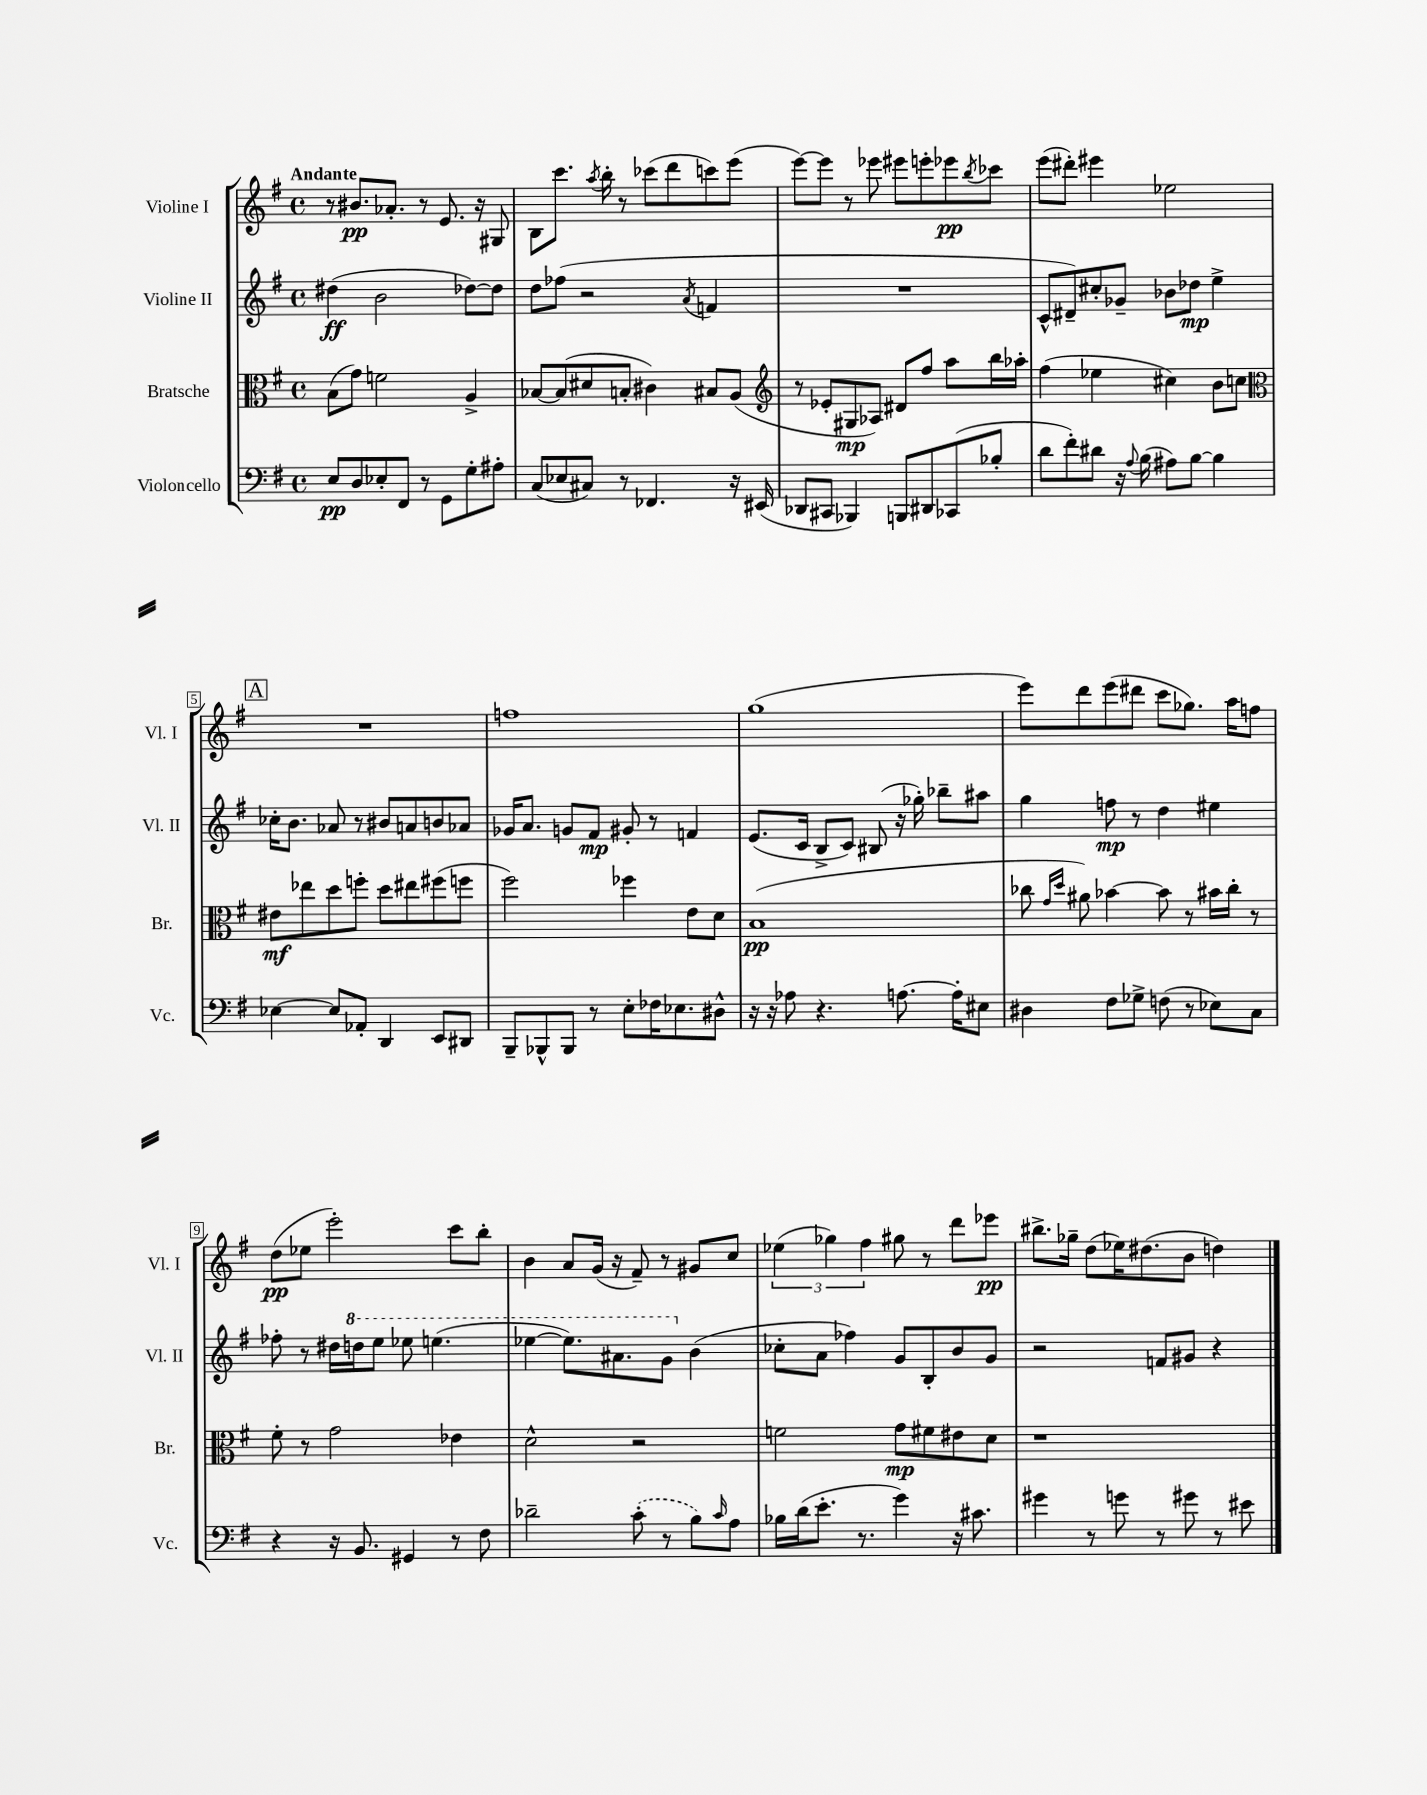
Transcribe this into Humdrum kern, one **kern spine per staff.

**kern	**kern	**kern	**kern
*staff4	*staff3	*staff2	*staff1
*clefF4	*clefC3	*clefG2	*clefG2
*k[f#]	*k[f#]	*k[f#]	*k[f#]
*M4/4	*M4/4	*M4/4	*M4/4
*met(c)	*met(c)	*met(c)	*met(c)
8E	(8B	(4dd#	8r
8D	8g)	.	8.b#
8E-'	2f	2b	.
.	.	.	8.a-'
8FF#	.	.	.
8r	.	.	8r
8GG	.	.	8.e
8G'	4A^	[8dd-)	.
.	.	.	16r
8A#'	.	8dd-]	8G#
=	=	=	=
(8C	[8B-	8dd	8B
8E-	(8B-]	(8ff-	8.ccc
8C#)	8d#	2r	.
.	.	.	8qaa
.	.	.	16bb'
8r	8B'	.	8r
4.FF-	4c#)	.	(8ccc-
.	.	.	8ddd
.	.	8qa	.
.	8B#	4f	8ccc)
16r	(8A	.	(8eee
(16EE#	.	.	.
=	=	=	=
*	*clefG2	*	*
8DD-	8r	1r	[8eee)
8CC#	8e-'	.	8eee]
4BBB-)	8G#	.	8r
.	8A-)	.	8eee-
8BBB	8d#	.	8eee#
8DD#	8ff#	.	8eee'
(8CC-	8aa	.	8eee-
.	.	.	8qbb
8B-'	16bb	.	8ccc-
.	16aa-'	.	.
=	=	=	=
8d	(4ff#	8c^^	(8eee
8f#')	.	8d#~)	8ddd#')
8d#	4ee-	8cc#'	4eee#
16r	.	8g-~	.
8qqA	.	.	.
(16B	.	.	.
8A#)	4cc#)	8b-	2ee-
[8B	.	8dd-	.
4B]	8b	4ee^	.
.	8cc	.	.
=	=	=	=
*	*clefC3	*	*
[4E-	8e#	16cc-'	1r
.	.	8.b	.
.	8ee-	.	.
8E-]	8dd	8a-	.
8AA-'	8ff'	8r	.
4DD	8dd	8b#	.
.	8ee#	8a	.
8EE	(8ff#	8b	.
8DD#	8ff	8a-	.
=	=	=	=
8BBB~	2ff#)	16g-	1ff
.	.	8.a	.
8BBB-^^	.	.	.
8BBB-	.	8g	.
8r	.	8f#	.
8E'	4ff-	8g#'	.
16F-	.	8r	.
8.E-	.	.	.
.	8e	4f	.
8D#^^	8d	.	.
=	=	=	=
16r	(1B	(8.e	(1gg
16r	.	.	.
8A-	.	.	.
.	.	16c	.
4.r	.	8B^	.
.	.	8c)	.
.	.	(8B#	.
[8.A	.	16r	.
.	.	16gg-')	.
.	.	8bb-~	.
16A']	.	.	.
8E#	.	8aa#	.
=	=	=	=
4D#	8cc-	4gg	8eee)
.	16qqg	.	.
.	16qqdd	.	.
.	8a#)	.	8ddd
8F#	[4b-	8ff	(8eee
8G-^	.	8r	8ddd#
(8F	8b-]	4dd	8ccc
8r	8r	.	8.gg-)
8E-)	16b#	4ee#	.
.	16cc-'	.	16aa
8C	8r	.	8ff
=	=	=	=
4r	8f#'	8ff-'	(8dd
.	8r	8r	8ee-
16r	2g	16dd#	2eee')
8.BB	.	16ddd	.
.	.	8eee	.
4GG#	.	8eee-	.
.	.	(4.eee	.
8r	4e-	.	8ccc
8F#	.	.	8bb'
=	=	=	=
2d-~	2d^^	[4eee-	4b
.	.	8.eee-])	8a
.	.	.	(16g
.	.	8.aa#	16r
(8c'	2r	.	8f#~)
8r	.	8gg	8r
8B)	.	(4b	8g#
16qqc	.	.	.
8A	.	.	8cc
=	=	=	=
16B-	2f	8cc-'	(6ee-
(16d	.	.	.
8.e'	.	8a	.
.	.	.	6gg-)
.	.	4ff-)	.
8.r	.	.	.
.	.	.	6ff#
4g)	8g	8g	8gg#
.	8f#	8B'	8r
16r	8e#	8b	8ddd
8.c#	.	.	.
.	8d	8g	8eee-
=	=	=	=
4g#	1r	2r	8.bb#^
.	.	.	16gg-~
8r	.	.	(8dd
8g	.	.	16ee-)
.	.	.	(8.dd#
8r	.	8f	.
8g#	.	8g#	8b
8r	.	4r	4dd)
8e#	.	.	.
==	==	==	==
*-	*-	*-	*-
